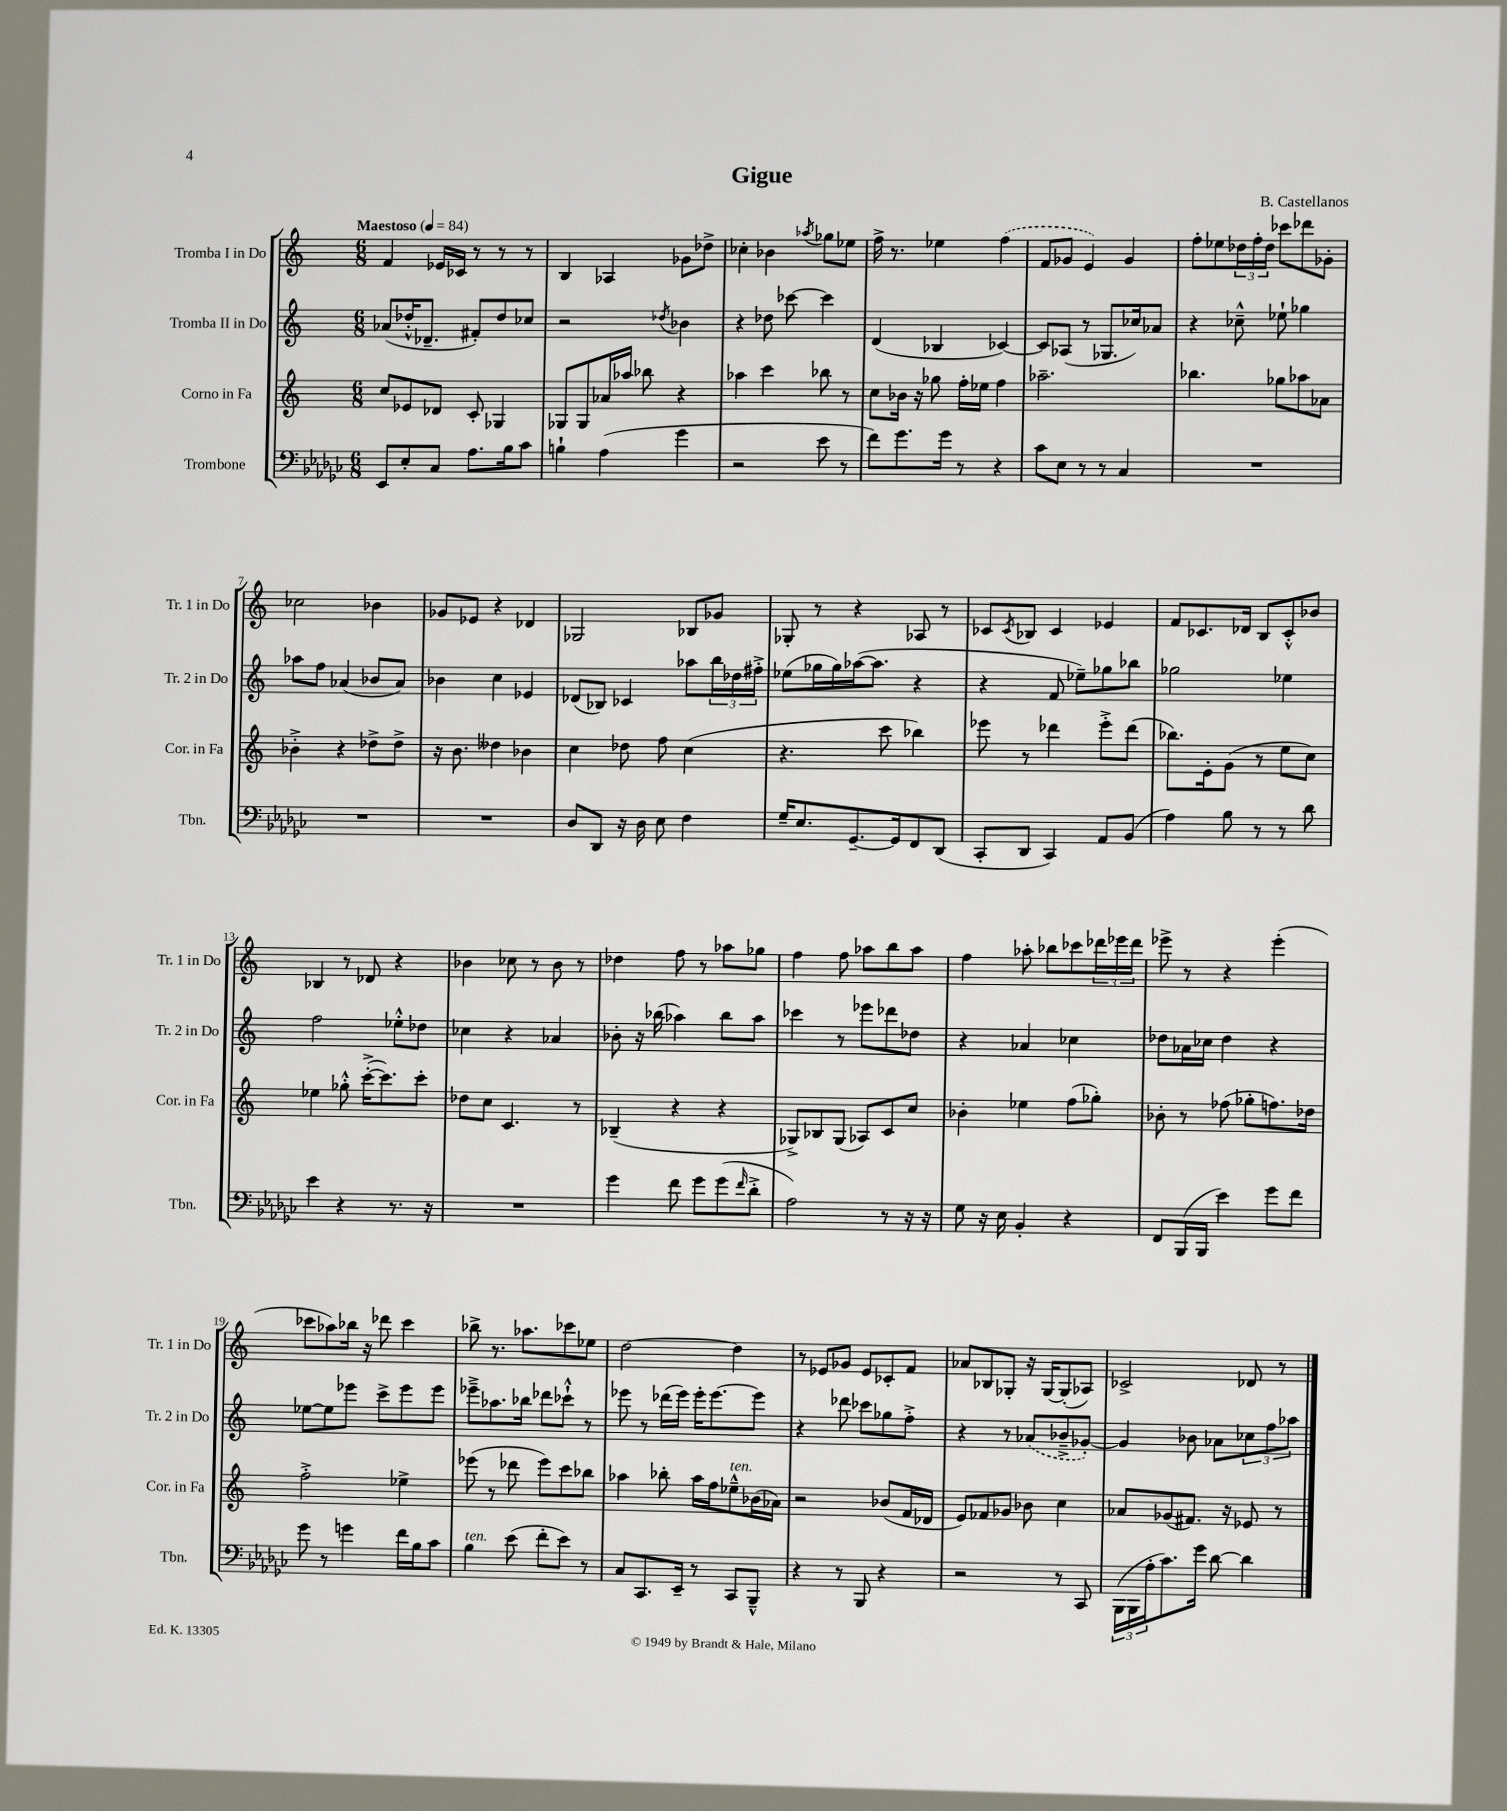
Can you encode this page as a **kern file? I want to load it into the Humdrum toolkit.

**kern	**kern	**kern	**kern
*part4	*part3	*part2	*part1
*staff4	*staff3	*staff2	*staff1
*I"Trombone	*I"Corno in Fa	*I"Tromba II in Do	*I"Tromba I in Do
*I'Tbn.	*I'Cor. in Fa	*I'Tr. 2 in Do	*I'Tr. 1 in Do
*clefF4	*clefG2	*clefG2	*clefG2
*k[b-e-a-d-g-c-]	*k[]	*k[]	*k[]
*M6/8	*M6/8	*M6/8	*M6/8
*MM84	*MM84	*MM84	*MM84
=1	=1	=1	=1
!	!	!	!LO:TX:a:B:t=Maestoso
8EE-/L	8cc/L	(8a-X/L	4f/
8E-'/	8e-X/	16dd-X'^^/K	.
.	.	8.d-X~/J	.
8C-/J	8d-X/J	.	16e-X/LL
.	.	.	16c-X/JJ
8.A-\L	8c'/	8f#X'/L)	8r
.	4G-X/	8dd-/	8r
16B-\k	.	.	.
8c-\J	.	8cc-X/J	8r
=2	=2	=2	=2
4Bn`\	8G-X/L	2r	4B/
.	8G-/	.	.
(4A-\	16a-X/L	.	4A-X/
.	16aa-X/JJ	.	.
.	8bb-X\	.	.
.	.	8qdd-X/	.
4g-\	4r	4b-X\	8g-X\L
.	.	.	8dd-X^\J
=3	=3	=3	=3
2r	4aa-X\	4r	4cc-X'\
.	4ccc\	8dd-X\	4b-X\
.	.	[8ccc-X\	.
.	.	.	8qaa-X/
8e-\	8bb-X\	4ccc-\]	8gg-X\L
8r	8r	.	8ee-X\J
=4	=4	=4	=4
8f\L)	8cc\L	(4d/	16ff^\
.	.	.	8.r
8.g-\	16b-X\Jk	.	.
.	16r	.	.
.	8gg-X\	4B-X/	4ee-X\
16g-\Jk	.	.	.
8r	16ff'\LL	.	.
.	16ee-X\JJ	.	.
4r	4ff\	[4c-X/)	(4ff\
=5	=5	=5	=5
8c-\L	2.aa-X~\	8c-/L]	8f/L
8E-\J	.	(8A-X/J	8g-X/J
8r	.	8r	4e/)
8r	.	8.G-X/L	.
4C-/	.	.	4g-/
.	.	16cc-X/k)	.
.	.	8a-X/J	.
=6	=6	=6	=6
2.r	4.bb-X\	4r	8ff'\L
.	.	.	8ee-X\
.	.	8cc-X~^^\	24dd-X\L
.	.	.	24ff'\
.	.	.	24dd-\JJ
.	8gg-X\L	8ee-X`\	8ccc-X\L
.	8aa-X\	4gg-X\	8ddd-X\
.	8a-X\J	.	8g-X'\J
!!LO:LB:g=z
=7	=7	=7	=7
2.r	4b-X'^\	8aa-X\L	2cc-X\
.	.	8ff\J	.
.	4r	(4a-X/	.
.	8dd-X^\L	8b-X/L	4b-X\
.	8dd-^\J	8a-/J)	.
=8	=8	=8	=8
2.r	16r	4b-X\	8g-X/L
.	8.b\	.	.
.	.	.	8e-X/J
.	4dd--X\	4cc\	4r
.	4b-X\	4e-X/	4d-X/
=9	=9	=9	=9
8D-/L	4cc\	(8d-X/L	2G-X/
8DD-/J	.	8B-X/J)	.
16r	8dd-X\	4c-X/	.
16D-\	.	.	.
8E-\	8ff\	.	.
4F\	(4cc\	8aa-X\L	8B-X/L
.	.	24bb\L	8g-X/J
.	.	24dd-X\	.
.	.	24ff#X'^\JJ	.
=10	=10	=10	=10
16G-~/KL	4.r	(8ee-X\L	8G-X'/
8.E-/	.	.	.
.	.	16gg-X\L	8r
.	.	16gg-\)	.
[8.GG-~/	.	([16aa-X\J	4r
.	.	8.aa-\J]	.
.	8ccc\	.	.
16GG-/k]	.	.	.
8FF/	4bb-X\)	4r	8A-X/
(8DD-/J	.	.	8r
=11	=11	=11	=11
8CC-'/L	8eee-X\	4r	8c-X/L
.	.	.	8qc-/
8DD-/J	8r	.	8B-X/J
4CC-/)	4ddd-X\	8f/	4c-/
.	.	8ee-X~\L)	.
8AA-/L	8eee-'^\L	8gg-X\	4e-X/
(8BB-/J	(8ddd-\J	8bb-X\J	.
=12	=12	=12	=12
4A-\)	8.bb-X\L)	2gg-X\	8f/L
.	.	.	8.c-X/
.	16e'\k	.	.
8B-\	(8g\J	.	.
.	.	.	16d-X/Jk
8r	8r	.	8B/L
8r	8ee\L	4ee-X\	8c-'^^/
8d-\	8cc\J)	.	8b-X/J
!!LO:LB:g=z
=13	=13	=13	=13
4e-\	4ee-X\	2ff\	4B-X/
4r	8gg-X'^^\	.	8r
.	([16ccc'^\KL	.	8d-X/
.	8.ccc\])	.	.
8.r	.	8ee-X'^^\L	4r
.	8ccc'\J	8dd-X\J	.
16r	.	.	.
=14	=14	=14	=14
2.r	8dd-X\L	4cc-X\	4b-X\
.	8cc\J	.	.
.	4.c/	4r	8cc-X\
.	.	.	8r
.	.	4a-X/	8b-\
.	8r	.	8r
=15	=15	=15	=15
4g-\	(4B-X~/	8b-X'\	4dd-X\
.	.	16r	.
.	.	(16bb-X\	.
8f\	4r	4aa-X\)	8ff\
8g-\L	.	.	8r
(8g-\	4r	8bb-\L	8aa-X\L
16qqf/	.	.	.
8d-'^\J	.	8aa-\J	8gg-X\J
=16	=16	=16	=16
2A-\)	8G-X^/L)	4ccc-X\	4ff\
.	8B-X/	.	.
.	(8G-/J	8r	8ff\
.	8A-X/L)	8eee-X\L	8aa-X\L
8r	8c/	8ddd-X\	8bb\
16r	8cc/J	8dd-X\J	8aa-\J
16r	.	.	.
=17	=17	=17	=17
8G-\	4b-X'\	4r	4ff\
16r	.	.	.
16E-\	.	.	.
4BB-'/	4ee-X\	4a-X/	8aa-X'\
.	.	.	8bb-X\L
4r	(8ff\L	4cc-X\	8ccc-X\
.	8gg-X'\J)	.	24ddd-X\L
.	.	.	24eee-X\
.	.	.	24ddd-\JJ
=18	=18	=18	=18
8FF/L	8b-X'\	8dd-X\L	8eee-X^\
(16BBB-/L	8r	16a-X\L	8r
16BBB-/JJ	.	16cc-X\JJ	.
4e-\)	(8ff-X\	4dd-\	4r
.	8gg-X'\L	.	.
8g-\L	8.ffn\)	4r	(4eee-'\
8f\J	.	.	.
.	16dd-X\Jk	.	.
!!LO:LB:g=z
=19	=19	=19	=19
8g-\	2ff'^\	[8ee-X\L	8ccc-X\L
8r	.	8ee-\]	8aa-X\)
4gn\	.	8eee-X\J	16bb-X\Jk
.	.	.	16r
.	.	8ccc^\L	8ddd-X\
16f\LL	4ee-X^\	8eee-\	4ccc-\
16B-\J	.	.	.
8c-\J	.	8eee-\J	.
=20	=20	=20	=20
!LO:TX:a:i:t=ten.	!	!	!
4B-\	(8eee-X\	8eee-X~^\L	8bb-X^\
.	8r	8.aa-X\	8.r
(8e-\	8ddd-X\	.	.
.	.	16bb-X\Jk	8.aa-X\L
8f'\L	8eee-\L)	8ddd-X\L	.
8e-\J)	8ccc\	8ccc-X`^^\J	8ccc-X\
8r	8bb-X\J	8r	8ee-X\J
=21	=21	=21	=21
8C-/L	4aa-X\	8eee-X\	[2dd\
8.CC-/	.	8r	.
.	8bb-X'\	(16ddd-X\LL	.
16EE-~/Jk	.	16eee-\JJ)	.
8r	16aa-\LL	16eee-'\KL	.
.	16ff\J	[8.eee-\	.
!	!LO:TX:a:i:t=ten.	!	!
8CC-/L	8ee-X~^^\	.	4dd\]
8BBB-~^^/J	(16b-X\L	8eee-\J]	.
.	16a-X\JJ)	.	.
=22	=22	=22	=22
4r	2r	4r	8r
.	.	.	8e-X/L
8r	.	8ddd-X\	8g-X/J
8BBB-/	.	8ccc-X\L	8e-/L
4r	(8b-X/L	8gg-X\	8c-X'/
.	16f/L	8ff'^\J	8f/J
.	16d-X/JJ	.	.
=23	=23	=23	=23
2r	8e/L)	4r	8a-X/L
.	8f-X/	.	8B-X/
.	8g-X/J	8r	8G-X'/J
.	8b-X\	(8a-X/L	16r
.	.	.	[16G-/KL
8r	4cc\	8b-X~^/	(8G-'/]
8CC-/	.	[8g-X'/J)	8A-X/J)
=24	=24	=24	=24
(24BBB-\LL	8a-X/L	4g-/]	2c-X^/
24BBB-\	.	.	.
24A-'\J	.	.	.
8.c-\)	(8g-X/	.	.
.	8.f#X/J)	8b-X\	.
16g-\Jk	.	.	.
[8d-\	.	8a-X\L	.
.	16r	.	.
4d-\]	8e-X/	12cc-X\	8d-X/
.	.	12ff\	.
.	8r	.	8r
.	.	12aa-X\J	.
==	==	==	==
*-	*-	*-	*-
